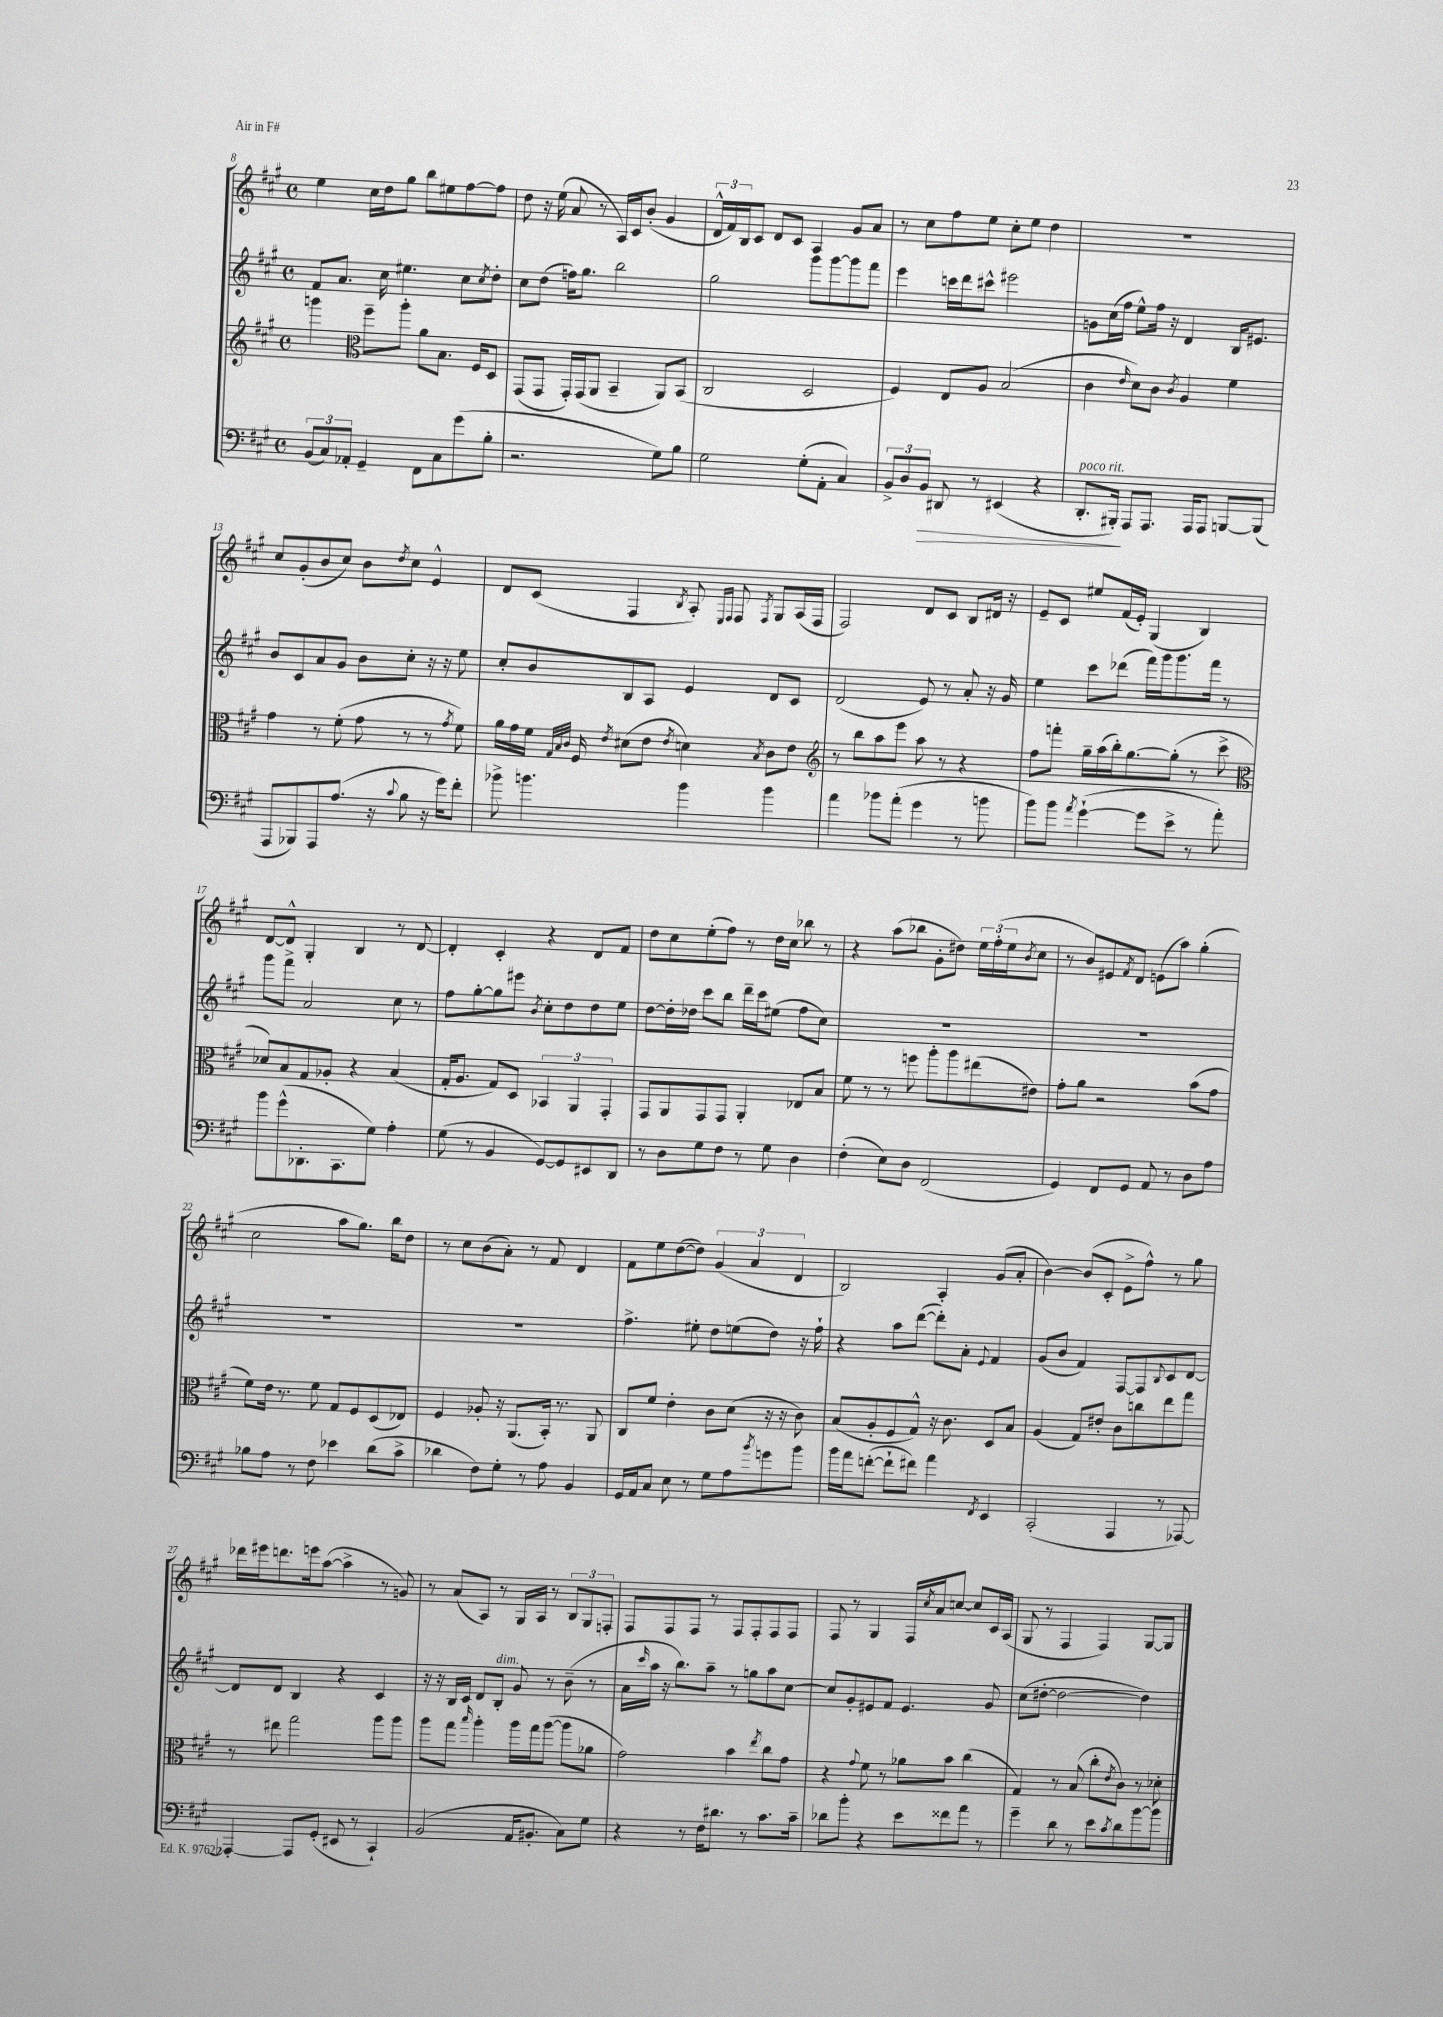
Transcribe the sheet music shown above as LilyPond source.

<<
\new StaffGroup <<
\new Staff = "s0" {
    \clef treble \key a \major \defaultTimeSignature \time 4/4
    e''4 cis''16 d''16 gis''8 b''8 eis''8 fis''8~ fis''8 |
    d''8 r16 e''16( a'8 r8 a16) cis'16 b'8-.( gis'4 |
    \tuplet 3/2 { d'16-^ fis'16) b16 } cis'8 d'8 cis'8 a4 gis'8 a'8 |
    r8 cis''8 fis''8 e''8 cis''8-. e''8 d''4 |
    R1 |
    cis''8 gis'8-.( b'8 cis''8) b'8 \acciaccatura { d''8 } cis''8 e'4-^ |
    d'8 cis'8( fis4 \acciaccatura { b8 } a8-.) \grace { e16 fis16 } fis8 \acciaccatura { fis8 } gis8 a16( fis16 |
    fis2) d'8 cis'8 b8 dis'16 r16 |
    e'8-- cis'8 eis''8 fis'16( e'16-.) gis4( b4) |
    d'8~ d'8-^ gis4-. b4 r8 d'8~ |
    d'4-. cis'4-. r4 d'8 fis'8 |
    d''8 cis''8 e''8-.( fis''8) r8 d''16 cis''16 bes''8 r8 |
    r4 a''8( bes''8 gis'8-. dis''8) \tuplet 3/2 { e''16 fis''16-.( e''16 } \acciaccatura { b'8 } cis''8 |
    r8 b'8) eis'8 \acciaccatura { fis'8 } d'8 e'8( a''8) gis''4-.( |
    cis''2 a''8 gis''8.) b''16 d''8 |
    r8 cis''8 b'8( a'8-.) r8 fis'8 d'4 |
    fis'8 e''8 d''8~( d''8) \tuplet 3/2 { gis'4( a'4 d'4 } |
    b2) a4-. gis'8( a'8-. |
    b'4~) b'8( cis'8-. e'8-> fis''8-^) r8 gis''8 |
    des'''16 eis'''16 d'''8. e'''16 a''8~( a''4-> r8 g'8) |
    r8 a'8( a8) r8 gis16 a16 r8 \tuplet 3/2 { b8 gis8 f8-. } |
    fis8 fis8 fis8 r8 fis8 fis8-. fis8 fis8 |
    fis8 r8 gis4 fis16 \acciaccatura { cis''8 } a'16 c''8~ c''8 cis'16 a16( |
    gis8 r8 fis4 fis4) gis8~ gis8 \bar "|." |
}
\new Staff = "s1" {
    \clef treble \key a \major \defaultTimeSignature \time 4/4
    fis'8 a'8. cis''16 eis''4. cis''8 \acciaccatura { cis''8 } d''8-. |
    cis''8 d''8( f''16) gis''8. b''2 |
    gis''2 gis'''8 gis'''8~ gis'''8 fis'''8 |
    e'''4 c'''16 d'''16 cis'''8-^ eis'''2 |
    g'8 cis''16( fis''16 e''8-^) fis''16 r16 d'4 b16 eis'8. |
    b'8 cis'8 a'8 gis'8 b'8 cis''8-. r16 r16 e''8 |
    cis''8-. b'8 b8 a8 e'4 d'8 cis'8 |
    d'2( e'8) r8 a'8-. r16 gis'16 |
    e''4 cis'''8 des'''8( fis'''16) gis'''16 gis'''8. fis'''16 r8 |
    gis'''8 fis'''8-> a'2 cis''8 r8 |
    fis''8 gis''8~-. gis''8 eis'''8 \acciaccatura { b'8 } cis''8-. d''8 d''8 e''8 |
    d''8~ d''16-. des''16 cis'''8 b''8 d'''16-- cis'''16 eis''8( fis''8 cis''8) |
    R1 |
    R1 |
    R1 |
    R1 |
    fis''4.-> eis''8-. d''8 e''8( d''8) r16 fis''16-! |
    r4 a''8 d'''8~( d'''8-.) a'8-. \appoggiatura { e'8 } fis'4 |
    gis'8( b'8 fis'4) fis8~ fis8 \appoggiatura { b8 } cis'8 d'8~ |
    d'8 d'8 b4 r4 cis'4 |
    r16 r16 b16 cis'16 d'8 b8-.^\markup { \italic "dim." } gis'8 r8 b'8--( r8 |
    a'16 \grace { cis'''16 } a''16 r16 b''8.) a''8-- r8 g''8 a''8 cis''8~ |
    cis''8 gis'8-. eis'8 fis'8 eis'4. gis'8 |
    cis''8( dis''8~-. dis''2~ dis''4) \bar "|." |
}
\new Staff = "s2" {
    \clef treble \key a \major \defaultTimeSignature \time 4/4
    g'''4 \clef alto fis''8-- a''8-. a'8 b8. fis16 d8 |
    gis,8( gis,8 gis,16-.) gis,16( a,8 b,4-- a,8) b,8( |
    cis2 d2 |
    fis4) e8 a8 b2( |
    cis'4 \grace { e'16 } d'8) cis'8 \acciaccatura { cis'8 } a4 fis'4 |
    gis'4 r8 fis'8-.( gis'8 r8 r8 \acciaccatura { gis'8 } fis'8) |
    a'16 gis'16 fis'16 \grace { gis32 b32 cis'32 } fis16 \acciaccatura { e'8 } dis'8( e'8 \acciaccatura { e'8 } d'4) \acciaccatura { b8 } cis'8 e'8 |
    \clef treble r8 b''8 a''8 e'''8 a''8 r8 r4 |
    fis''8 f'''8-. gis''16-- a''16( b''16-.) gis''8.~ gis''8-.( r8 cis'''8-> |
    \clef alto des'8) b8 gis8 aes8-. r4 b4( |
    gis16-. a8. gis8) d8 \tuplet 3/2 { bes,4 a,4 gis,4-. } |
    gis,8 a,8 gis,8 gis,8 a,4-. ees8 b8 |
    fis'8 r8 r8 f''8 a''8-. a''8 eis''8( eis'8) |
    gis'8-. a'8 r2 b'8( gis'8 |
    fis'8) e'16 r8. fis'8 gis8 fis8 d8( ees8) |
    fis4 aes8-. r16 a,8.( b,16-.) r8. a,8 |
    cis8 fis'8 e'4-. cis'8 d'8( r16 r16 cis'8) |
    b8( a8-. fis8 gis8-^) r16 cis'8. d8 b8 |
    a4( gis8) eis'8-. cis'8 c''8 e''8 gis''8 |
    r8 eis''8 gis''2 a''8 a''8 |
    a''8 gis''8 \grace { b''16 } a''4-. a''16 gis''16 a''8~( a''8 aes'8 |
    gis'2) b'4 \acciaccatura { e''8 } cis''8 gis'8 |
    r4 \appoggiatura { gis'8 } fis'8 r8 aes'8 b'8 cis''4( |
    gis4) r8 b8( cis''8-. \acciaccatura { e'8 } cis'8) r8 des'8-. \bar "|." |
}
\new Staff = "s3" {
    \clef bass \key a \major \defaultTimeSignature \time 4/4
    \tuplet 3/2 { b,8( cis8) aes,8-. } gis,4-- fis,8 cis8 gis'8( b8-. |
    r2. gis8) b8 |
    gis2 gis8-.( a,8-. cis4) |
    \tuplet 3/2 { b,8-> d8 b,8\> } dis,8 r8 eis,4( r4 |
    d,8.-.^\markup { \italic "poco rit." } bis,,16-.\!) a,,8 a,,8. a,,16 a,,8 b,,8~ b,,8( |
    a,,8 bes,,8) a,,8 a8.( r16 \appoggiatura { cis'8 } b8 r16 gis'16) fis'8-. |
    bes'8-> b'4. b'4 b'4 |
    a'4 bes'8 a'8-.( gis'4 r8 b'8 |
    b'8) b'8 \acciaccatura { a'8 } gis'4~-!( gis'8 e'8-> r8 a'8-.) |
    b'8 gis'8-^( des,8.-. cis,8. gis8) a4-. |
    gis8( r8 b,4 gis,8~) gis,8 eis,8 d,8 |
    r8 d8 gis8 fis8 r8 gis8 d4 |
    fis4-.( e8) d8 fis,2( |
    gis,4) fis,8 gis,8 a,8 r8 d8 a8 |
    bes8 a8 r8 fis8 ees'4 d'8( cis'8-> |
    des'4 fis8) gis8-. r8 a8 b,4 |
    gis,16 a,16 cis8 e8 r8 gis8 a8 \acciaccatura { b'8 } g'8 b'8 |
    b'16 a'16 f'8~-.( f'8-! fis'8) a'4 \acciaccatura { fis,8 } e,4 |
    cis,2-.( a,,4 r8 aes,,8~) |
    aes,,4~-. aes,,8 gis,8-.( eis,8 r8 cis,4-!) |
    b,2( a,16 bis,8.-. cis8) gis8 |
    r4 r8 fis16 dis'8. r8 cis'8. cis'16-- |
    des'8 b'8-. r4 e'8 fisis'8 a'8 r8 |
    gis'4-- d'8 r8 e'8 \acciaccatura { cis'8 } d'8 b'8~ b'8 \bar "|." |
}
>>
>>
\layout { \context { \Score currentBarNumber = #8 } }
